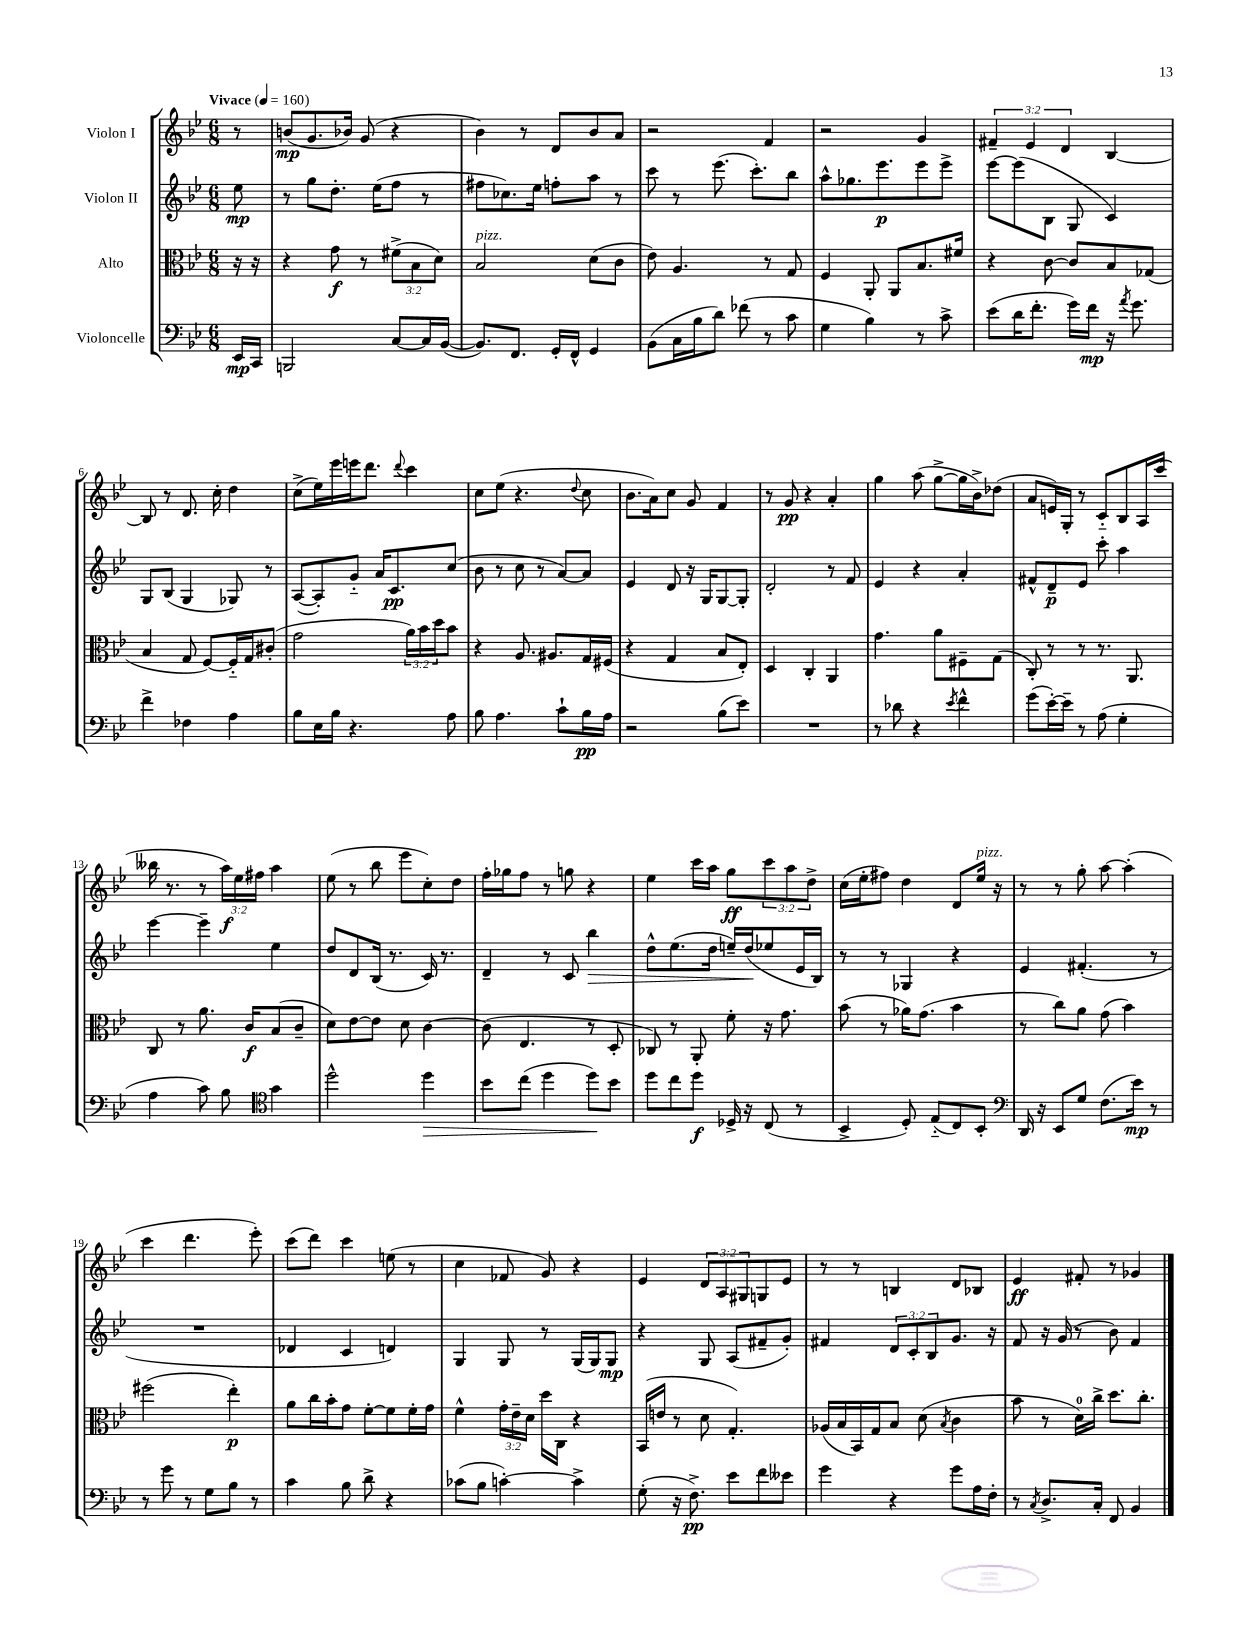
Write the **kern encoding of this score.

**kern	**dynam	**kern	**dynam	**kern	**dynam	**kern	**dynam
*part4	*part4	*part3	*part3	*part2	*part2	*part1	*part1
*staff4	*staff4	*staff3	*staff3	*staff2	*staff2	*staff1	*staff1
*I"Violoncelle	*	*I"Alto	*	*I"Violon II	*	*I"Violon I	*
*clefF4	*	*clefC3	*	*clefG2	*	*clefG2	*
*k[b-e-]	*	*k[b-e-]	*	*k[b-e-]	*	*k[b-e-]	*
*M6/8	*	*M6/8	*	*M6/8	*	*M6/8	*
*MM160	*	*MM160	*	*MM160	*	*MM160	*
=	=	=	=	=	=	=	=
!	!	!	!	!	!	!LO:TX:a:B:t=Vivace	!
16EE-/LL	mp	16r	.	8ee-\	mp	8r	.
16CC/JJ	.	16r	.	.	.	.	.
=1	=1	=1	=1	=1	=1	=1	=1
2BBBn/	.	4r	.	8r	.	(8bn/L	mp
.	.	.	.	8gg\L	.	8.g/	.
.	.	8g\	f	8.dd'\J	.	.	.
.	.	.	.	.	.	16b-X/Jk)	.
.	.	8r	.	.	.	(8g/	.
.	.	.	.	(16ee-\KL	.	.	.
[8C/L	.	(12f#X^\L	.	8ff\J	.	4r	.
.	.	12B-\	.	.	.	.	.
16C/L]	.	.	.	8r	.	.	.
.	.	12d\J)	.	.	.	.	.
([16BB-/JJ	.	.	.	.	.	.	.
=2	=2	=2	=2	=2	=2	=2	=2
!	!	!LO:TX:a:i:t=pizz.	!	!	!	!	!
8.BB-/L])	.	2B-/	.	8ff#X\L	.	4b-\)	.
.	.	.	.	8.cc-X\)	.	.	.
8.FF/J	.	.	.	.	.	.	.
.	.	.	.	.	.	8r	.
.	.	.	.	16ee-\Jk	.	.	.
16GG'/LL	.	.	.	8ffn'\L	.	8d/L	.
16FF^^/JJ	.	.	.	.	.	.	.
4GG/	.	(8d\L	.	8aa\J	.	8b-/	.
.	.	8c\J	.	8r	.	8a/J	.
=3	=3	=3	=3	=3	=3	=3	=3
(8BB-\L	.	8e-\)	.	8ccc\	.	2r	.
16C\L	.	4.A/	.	8r	.	.	.
16B-\J	.	.	.	.	.	.	.
8d\J)	.	.	.	(8.eee-\	.	.	.
(8f-X\	.	.	.	.	.	.	.
.	.	.	.	8.ccc'\L)	.	.	.
8r	.	8r	.	.	.	4f/	.
8c\	.	8G/	.	8bb-\J	.	.	.
=4	=4	=4	=4	=4	=4	=4	=4
4G\	.	4F/	.	8aa^^\L	.	2r	.
.	.	.	.	8.gg-X\	.	.	.
4B-\)	.	8AA'/	.	.	.	.	.
.	.	.	.	8.eee-\	p	.	.
.	.	8AA/L	.	.	.	.	.
8r	.	8.B-/	.	8eee-\	.	4g/	.
8c^\	.	.	.	8eee-^\J	.	.	.
.	.	16f#X/Jk	.	.	.	.	.
=5	=5	=5	=5	=5	=5	=5	=5
(8e-\L	.	4r	.	[8eee-\L	.	6f#X~/	.
16d\K	.	.	.	(8eee-\]	.	.	.
.	.	.	.	.	.	6e-/	.
8.f'\J	.	.	.	.	.	.	.
.	.	[8c\	.	8B-\J	.	.	.
.	.	.	.	.	.	6d/	.
16g\LL)	.	8c/L]	.	8G/	.	.	.
16f\JJ	mp	.	.	.	.	.	.
16r	.	8B-/	.	4c/)	.	[4B-/	.
8qa/	.	.	.	.	.	.	.
8.g\	.	.	.	.	.	.	.
.	.	(8G-X/J	.	.	.	.	.
!!LO:LB:g=z
=6	=6	=6	=6	=6	=6	=6	=6
4f^\	.	4B-/	.	8G/L	.	8B-/]	.
.	.	.	.	(8B-/J	.	8r	.
4F-X\	.	8G/	.	4G/	.	8.d/	.
.	.	[8F/L)	.	.	.	.	.
.	.	.	.	.	.	16cc'\	.
4A\	.	16F/L]	.	8G-X/)	.	4dd\	.
.	.	16G/J	.	.	.	.	.
.	.	(8c#X'/J	.	8r	.	.	.
=7	=7	=7	=7	=7	=7	=7	=7
8B-\L	.	2g\	.	([8A/L	.	(8cc^\L	.
16E-\L	.	.	.	8A'/])	.	16ee-\L)	.
16B-\JJ	.	.	.	.	.	16eee-\	.
4.r	.	.	.	8g/J	.	16eeen\J	.
.	.	.	.	.	.	8.ddd\J	.
.	.	.	.	16a/KL	.	.	.
.	.	.	.	8.c/	pp	.	.
.	.	.	.	.	.	8qqddd/	.
.	.	24a\LL)	.	.	.	4ccc\	.
.	.	24b-\	.	.	.	.	.
.	.	24dd\J	.	.	.	.	.
8A\	.	8b-\J	.	(8cc/J	.	.	.
=8	=8	=8	=8	=8	=8	=8	=8
8B-\	.	4r	.	8b-\	.	8cc\L	.
4.A\	.	.	.	8r	.	(8ee-\J	.
.	.	8.A/	.	8cc\	.	4.r	.
.	.	.	.	8r	.	.	.
.	.	8.A#X/L	.	.	.	.	.
8c`\L	.	.	.	[8a/L)	.	.	.
.	.	.	.	.	.	8qqdd/	.
16B-\L	pp	16G/L	.	8a/J]	.	8cc\	.
16A\JJ	.	(16F#X/JJ	.	.	.	.	.
=9	=9	=9	=9	=9	=9	=9	=9
2r	.	4r	.	4e-/	.	8.b-\L	.
.	.	.	.	.	.	16a\k)	.
.	.	4G/	.	8d/	.	8cc\J	.
.	.	.	.	16r	.	8g/	.
.	.	.	.	16G/KL	.	.	.
(8B-\L	.	8B-/L	.	[8G/	.	4f/	.
8e-\J)	.	8E-'/J)	.	8G'/J]	.	.	.
=10	=10	=10	=10	=10	=10	=10	=10
2.r	.	4D/	.	2d'/	.	8r	.
.	.	.	.	.	.	8g/	pp
.	.	4C'/	.	.	.	4r	.
.	.	4AA/	.	8r	.	4a'/	.
.	.	.	.	8f/	.	.	.
=11	=11	=11	=11	=11	=11	=11	=11
8r	.	4.g\	.	4e-/	.	4gg\	.
8d-X\	.	.	.	.	.	.	.
4r	.	.	.	4r	.	(8aa\	.
.	.	8a\L	.	.	.	[8gg^\L	.
8qe-/	.	.	.	.	.	.	.
4f^^\	.	8F#X~\	.	4a'/	.	16gg\L]	.
.	.	.	.	.	.	16b-^\J)	.
.	.	(8G\J	.	.	.	(8dd-X\J	.
=12	=12	=12	=12	=12	=12	=12	=12
(8g\L	.	8C'/)	.	8f#X^^/L	.	8a/L	.
[16e-'\L)	.	8r	.	8d~/	p	16en/L)	.
16e-~\JJ]	.	.	.	.	.	16G'/JJ	.
8r	.	8r	.	8e-/J	.	8r	.
(8A\	.	8.r	.	8ccc'\	.	8c/L	.
4G'\	.	.	.	4aa\	.	8B-/	.
.	.	8.AA/	.	.	.	.	.
.	.	.	.	.	.	16A/L	.
.	.	.	.	.	.	(16ccc/JJ	.
!!LO:LB:g=z
=13	=13	=13	=13	=13	=13	=13	=13
4A\	.	8C/	.	[4eee-\	.	16bb--X\	.
.	.	.	.	.	.	8.r	.
.	.	8r	.	.	.	.	.
8c\)	.	8.a\	.	4eee-~\]	.	8r	.
8B-\	.	.	.	.	.	24aa\LL)	f
.	.	.	.	.	.	24ee-\	.
.	.	16c/KL	f	.	.	.	.
.	.	.	.	.	.	24ff#X\JJ	.
*clefC4	*	*	*	*	*	*	*
4g\	.	(8B-/	.	4ee-\	.	4aa\	.
.	.	8c~/J	.	.	.	.	.
=14	=14	=14	=14	=14	=14	=14	=14
2dd^^\	.	8d\L)	.	8dd/L	.	(8ee-\	.
.	.	[8e-\	.	8d/	.	8r	.
.	.	8e-\J]	.	(16B-/Jk	.	8bb-\	.
.	.	.	.	8.r	.	.	.
.	.	8d\	.	.	.	8eee-\L	.
!	!LO:HP:b	!	!	!	!	!	!
4dd\	>	[4c\	.	16c/)	.	8cc'\)	.
.	.	.	.	8.r	.	.	.
.	.	.	.	.	.	8dd\J	.
=15	=15	=15	=15	=15	=15	=15	=15
8b-\L	.	(8c\]	.	4d~/	.	16ff'\LL	.
.	.	.	.	.	.	16gg-X\J	.
(8cc\J	.	4.E-/	.	.	.	8ff\J	.
4dd\	.	.	.	8r	.	8r	.
.	.	.	.	8c/	.	8ggn\	.
!	!	!	!	!	!LO:HP:b	!	!
8dd\L)	.	8r	.	4bb-\	>	4r	.
8b-\J	]	8D'/	.	.	.	.	.
=16	=16	=16	=16	=16	=16	=16	=16
8dd\L	.	8C-X/)	.	8dd^^\L	.	4ee-\	.
8cc\	.	8r	.	(8.ee-\	.	.	.
8dd\J	f	8AA'/	.	.	.	16ccc\LL	.
.	.	.	.	16dd\Jk	.	16aa\JJ	.
16D-X^/	.	8f'\	.	16een~/LL)	.	8gg\L	ff
16r	.	.	.	(16dd/J	.	.	.
(8C/	.	16r	.	8ee-X/	]	12ccc\	.
.	.	8.g\	.	.	.	.	.
.	.	.	.	.	.	12aa\	.
8r	.	.	.	16e-/L	.	.	.
.	.	.	.	.	.	12dd^\J	.
.	.	.	.	16B-/JJ)	.	.	.
=17	=17	=17	=17	=17	=17	=17	=17
4BB-^/	.	(8b-\	.	8r	.	(16cc\LL	.
.	.	.	.	.	.	16ee-'\J	.
.	.	8r	.	8r	.	8ff#X\J)	.
8D'/)	.	16a-X\KL)	.	4G-X/	.	4dd\	.
.	.	(8.g\J	.	.	.	.	.
(8E-/L	.	.	.	.	.	.	.
8C/)	.	4b-\	.	4r	.	8d/L	.
!	!	!	!	!	!	!LO:TX:a:i:t=pizz.	!
8BB-'/J	.	.	.	.	.	16ee-/Jk	.
.	.	.	.	.	.	16r	.
=18	=18	=18	=18	=18	=18	=18	=18
*clefF4	*	*	*	*	*	*	*
16DD/	.	8r	.	4e-/	.	8r	.
16r	.	.	.	.	.	.	.
8EE-/L	.	8cc\L)	.	.	.	8r	.
8G/J	.	8a\J	.	(4.f#X'/	.	8gg'\	.
(8.F\L	.	(8g\	.	.	.	[8aa\	.
.	.	4b-\)	.	.	.	(4aa'\]	.
16e-\Jk)	mp	.	.	.	.	.	.
8r	.	.	.	8r	.	.	.
!!LO:LB:g=z
=19	=19	=19	=19	=19	=19	=19	=19
8r	.	(2ff#X\	.	2.r	.	4ccc\	.
8g\	.	.	.	.	.	.	.
8r	.	.	.	.	.	4.ddd\	.
8G\L	.	.	.	.	.	.	.
8B-\J	.	4ee-'\)	p	.	.	.	.
8r	.	.	.	.	.	8eee-'\)	.
=20	=20	=20	=20	=20	=20	=20	=20
4c\	.	8a\L	.	4d-X/	.	(8ccc\L	.
.	.	16cc\L	.	.	.	8ddd\J)	.
.	.	16b-'\J	.	.	.	.	.
8B-\	.	8g\J	.	4c/	.	4ccc\	.
8d^\	.	[8f'\L	.	.	.	.	.
4r	.	8f\]	.	4dn/)	.	(8een\	.
.	.	16f'\L	.	.	.	8r	.
.	.	16g\JJ	.	.	.	.	.
=21	=21	=21	=21	=21	=21	=21	=21
(8c-X\L	.	4f^^\	.	4G/	.	4cc\	.
8B-\J	.	.	.	.	.	.	.
[4cn'\)	.	24g'\LL	.	8G/	.	8f-X/	.
.	.	24e-~\	.	.	.	.	.
.	.	24d\JJ	.	.	.	.	.
.	.	16dd\LL	.	8r	.	8g/)	.
.	.	16C\JJ	.	.	.	.	.
4c^\]	.	4r	.	(16G/LL	.	4r	.
.	.	.	.	16G/J)	.	.	.
.	.	.	.	8G/J	mp	.	.
=22	=22	=22	=22	=22	=22	=22	=22
(8G'\	.	(16BB-/LL	.	4r	.	4e-/	.
.	.	16en/JJ	.	.	.	.	.
16r	.	8r	.	.	.	.	.
8.F^\)	pp	.	.	.	.	.	.
.	.	8d\	.	8G/	.	12d/L	.
.	.	.	.	.	.	12A/	.
8e-\L	.	4.G'/)	.	(8A/L	.	.	.
.	.	.	.	.	.	12G#X/	.
8f\	.	.	.	8f#X~/	.	8Gn/	.
8e--X\J	.	.	.	8g'/J)	.	8e-/J	.
=23	=23	=23	=23	=23	=23	=23	=23
4g\	.	(16A-X/LL	.	4f#X/	.	8r	.
.	.	16B-/	.	.	.	.	.
.	.	16BB-/)	.	.	.	8r	.
.	.	16G/J	.	.	.	.	.
4r	.	8B-/J	.	12d/L	.	4Bn/	.
.	.	.	.	12c'/	.	.	.
.	.	(8d\	.	.	.	.	.
.	.	.	.	12B-/	.	.	.
.	.	8qB-/	.	.	.	.	.
8g\L	.	4c\	.	8.g/J	.	8d/L	.
16A\L	.	.	.	.	.	8B-X/J	.
16F'\JJ	.	.	.	16r	.	.	.
=24	=24	=24	=24	=24	=24	=24	=24
8r	.	8b-\	.	8f/	.	4e-/	ff
8qC/	.	.	.	.	.	.	.
8.D^/L	.	8r	.	16r	.	.	.
.	.	.	.	(16g/	.	.	.
.	.	16d\LL)	.	8r	.	8f#X'/	.
16C'/Jk	.	16cc^\JJ	.	.	.	.	.
8FF/	.	8.dd\L	.	8b-\)	.	8r	.
4BB-/	.	.	.	4f/	.	4g-X/	.
.	.	8.cc'\J	.	.	.	.	.
==	==	==	==	==	==	==	==
*-	*-	*-	*-	*-	*-	*-	*-
